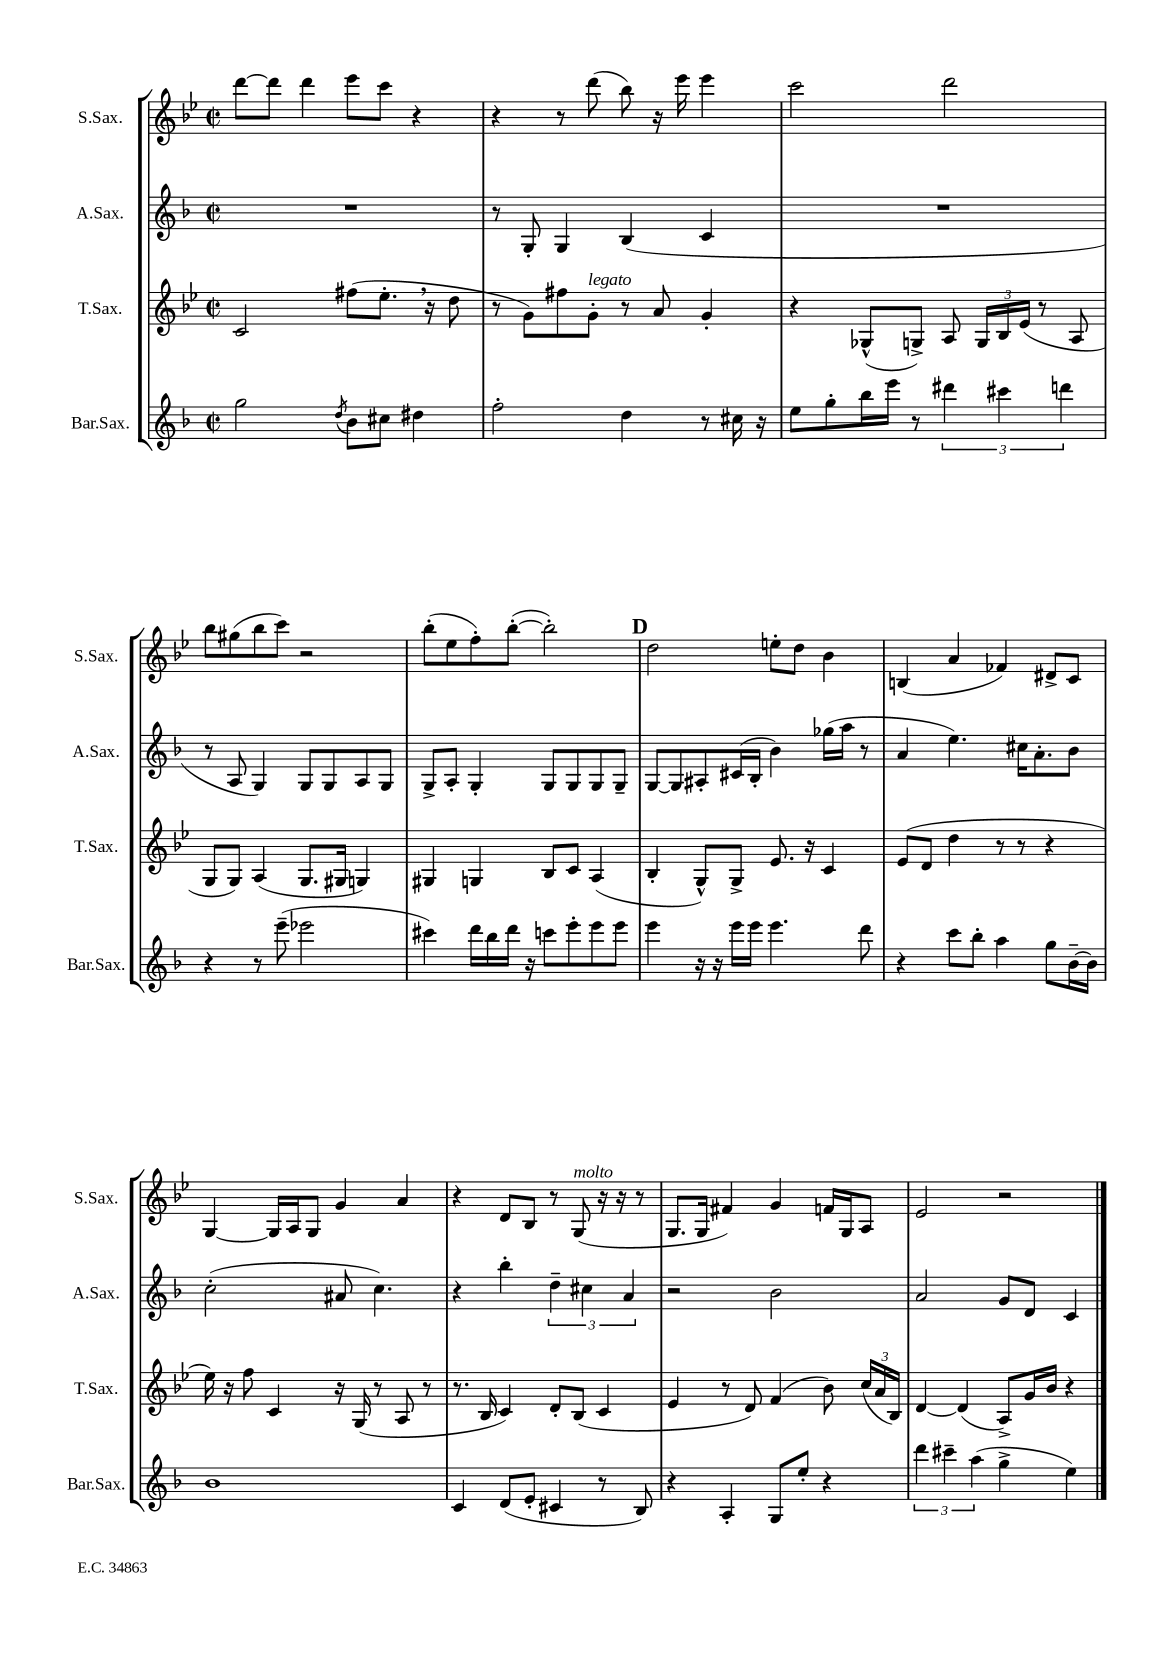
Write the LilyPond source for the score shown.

<<
\new StaffGroup <<
\new Staff = "s0" \with { instrumentName = "S.Sax." shortInstrumentName = "S.Sax." } {
    \clef treble \key bes \major \defaultTimeSignature \time 2/2
    \autoBeamOff d'''8[~ d'''8] d'''4 ees'''8[ c'''8] r4 |
    r4 r8 d'''8( bes''8) r16 ees'''16 ees'''4 |
    c'''2 d'''2 |
    bes''8[ gis''8( bes''8 c'''8]) r2 |
    bes''8[-.( ees''8 f''8-.) bes''8]~-.( bes''2-.) |
    \mark \markup { \bold "D" } d''2 e''8[-. d''8] bes'4 |
    b4( a'4 fes'4) dis'8[-> c'8] |
    g4~ g16[ a16 g8] g'4 a'4 |
    r4 d'8[ bes8] r8 g8^\markup { \italic "molto" }( r16 r16 r8 |
    g8.[ g16] fis'4) g'4 f'16[ g16 a8] |
    ees'2 r2 \bar "|." |
}
\new Staff = "s1" \with { instrumentName = "A.Sax." shortInstrumentName = "A.Sax." } {
    \clef treble \key f \major \defaultTimeSignature \time 2/2
    \autoBeamOff R1 |
    r8 g8-. g4 bes4( c'4 |
    R1 |
    r8 a8 g4) g8[ g8 a8 g8] |
    g8[-> a8]-. g4-. g8[ g8 g8 g8]-- |
    \mark \markup { \bold "D" } g8[~ g8 ais8-. cis'16( bes16]-. bes'4) ges''16[( a''16] r8 |
    a'4 e''4.) cis''16[ a'8.-. bes'8] |
    c''2-.( ais'8 c''4.) |
    r4 bes''4-. \tuplet 3/2 { d''4-- cis''4 a'4 } |
    r2 bes'2 |
    a'2 g'8[ d'8] c'4 \bar "|." |
}
\new Staff = "s2" \with { instrumentName = "T.Sax." shortInstrumentName = "T.Sax." } {
    \clef treble \key bes \major \defaultTimeSignature \time 2/2
    \autoBeamOff c'2 fis''8[( ees''8.]-. \breathe r16 d''8 |
    r8 g'8[) fis''8 g'8]-.^\markup { \italic "legato" } r8 a'8 g'4-. |
    r4 ges8[-^( g8]->) a8 \tuplet 3/2 { g16[ bes16 ees'16]( } r8 a8 |
    g8[ g8]) a4( g8.[ gis16] g4) |
    gis4 g4 bes8[ c'8] a4( |
    \mark \markup { \bold "D" } bes4-. g8[-^) g8]-> ees'8. r16 c'4 |
    ees'8[( d'8] d''4 r8 r8 r4 |
    ees''16) r16 f''8 c'4 r16 g16( r8 a8 r8 |
    r8. bes16 c'4) d'8[-. bes8]( c'4 |
    ees'4 r8 d'8) f'4( bes'8) \tuplet 3/2 { c''16[( a'16 bes16]) } |
    d'4~ d'4( a8[->) g'16 bes'16] r4 \bar "|." |
}
\new Staff = "s3" \with { instrumentName = "Bar.Sax." shortInstrumentName = "Bar.Sax." } {
    \clef treble \key f \major \defaultTimeSignature \time 2/2
    \autoBeamOff g''2 \acciaccatura { d''8 } bes'8[ cis''8] dis''4 |
    f''2-. d''4 r8 cis''16 r16 |
    e''8[ g''8-. bes''16 e'''16] r8 \tuplet 3/2 { dis'''4 cis'''4 d'''4 } |
    r4 r8 e'''8--( ees'''2 |
    cis'''4) d'''16[ bes''16 d'''16] r16 c'''8[ e'''8-. e'''8 e'''8] |
    \mark \markup { \bold "D" } e'''4 r16 r16 e'''16[ e'''16] e'''4. d'''8 |
    r4 c'''8[ bes''8]-. a''4 g''8[ bes'16~-- bes'16] |
    bes'1 |
    c'4 d'8[( e'8]-. cis'4 r8 bes8) |
    r4 a4-. g8[ e''8]-. r4 |
    \tuplet 3/2 { d'''4 cis'''4-- a''4( } g''4-> e''4) \bar "|." |
}
>>
>>
\layout { \context { \Score \remove "Bar_number_engraver" } }
